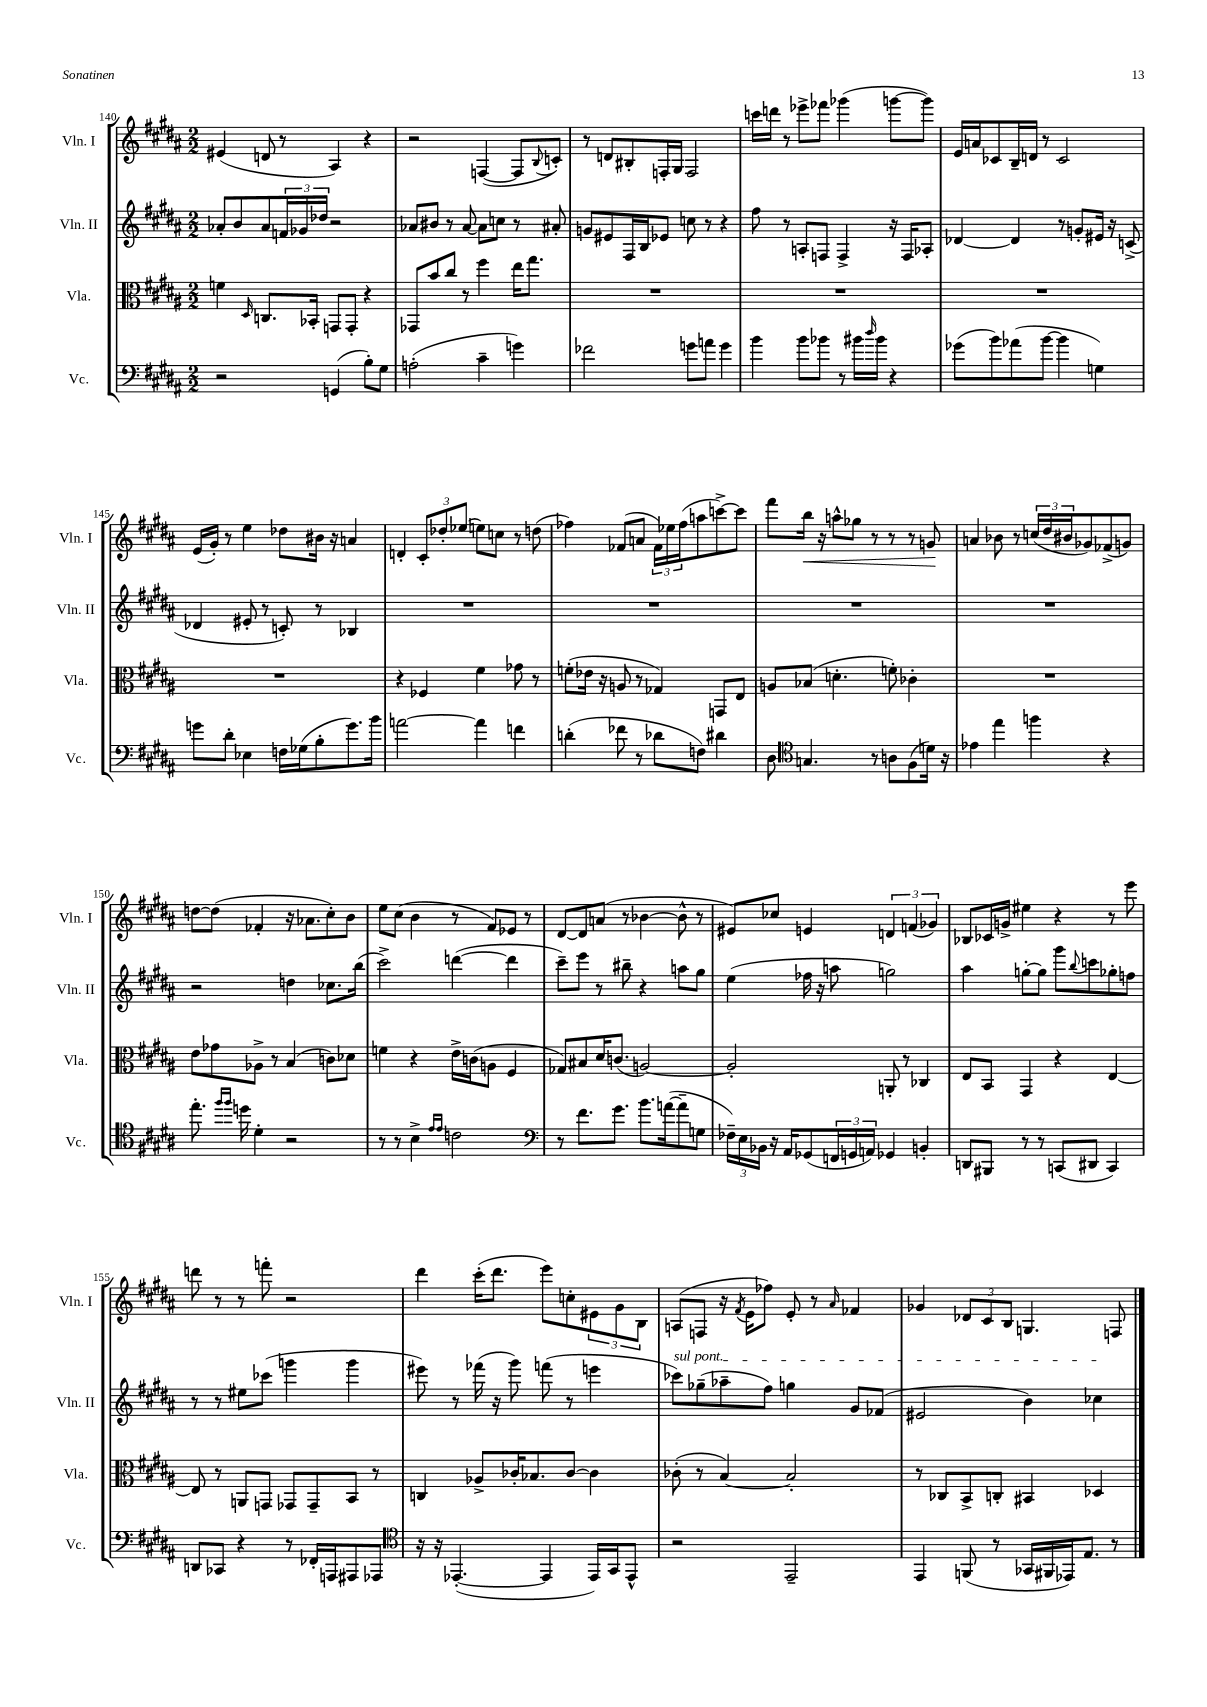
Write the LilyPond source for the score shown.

<<
\new StaffGroup <<
\new Staff = "s0" \with { instrumentName = "Vln. I" shortInstrumentName = "Vln. I" } {
    \clef treble \key b \major \numericTimeSignature \time 2/2
    eis'4( d'8 r8 ais4) r4 |
    r2 f4~( f8 \appoggiatura { b8 } c'8-.) |
    r8 d'8 bis8-. f16-. gis16 f2 |
    c'''16 d'''16 r8 ees'''8-> fes'''8 ges'''4( g'''8~ g'''8) |
    e'16 a'16 ces'8 b16-- d'16 r8 ces'2 |
    e'16( gis'16-.) r8 e''4 des''8 bis'16 r16 a'4 |
    d'4-. \tuplet 3/2 { cis'8-. des''8-. ees''8( } e''8) c''8 r8 d''8( |
    fes''4) fes'8( a'8 \tuplet 3/2 { fes'16) ees''16 fes''16( } a''8 c'''8~->) c'''8 |
    fis'''8 b''16\< r16 a''8-^ ges''8 r8 r8 r8 g'8\! |
    a'4 bes'8 r8 \tuplet 3/2 { c''16( dis''16 bis'16 } ges'8) fes'8->( g'8) |
    d''8~ d''8( fes'4-. r16 aes'8. cis''8-.) b'8 |
    e''8 cis''8( b'4 r8 fis'8) ees'8 r8 |
    dis'8~ dis'8 a'8( r8 bes'4~ bes'8-^ r8 |
    eis'8) ces''8 e'4 \tuplet 3/2 { d'4 f'4( ges'4) } |
    bes8 ces'16 g'16-> eis''4 r4 r8 e'''8 |
    d'''8 r8 r8 f'''8-. r2 |
    dis'''4 cis'''16-.( dis'''8. e'''8) c''8-. \tuplet 3/2 { eis'8 gis'8 b8 } |
    a8( f8 r16 \acciaccatura { fis'8 } e'16 fes''8) e'8-. r8 \grace { ais'16 } fes'4 |
    ges'4 \tuplet 3/2 { des'8 cis'8 b8 } g4. f8 \bar "|." |
}
\new Staff = "s1" \with { instrumentName = "Vln. II" shortInstrumentName = "Vln. II" } {
    \clef treble \key b \major \numericTimeSignature \time 2/2
    aes'8-. b'8 aes'8 \tuplet 3/2 { f'16 ges'16 des''16 } r2 |
    aes'8 bis'8 r8 aes'8~ aes'8 c''8 r8 ais'8-. |
    g'8 eis'8 fis16 b16 ees'8 c''8 r8 r4 |
    fis''8 r8 a8-. f8 f4-> r16 f16 aes8-. |
    des'4~ des'4 r8 g'8-. eis'16 r16 c'8->( |
    des'4 eis'8-. r8 c'8-.) r8 bes4 |
    R1 |
    R1 |
    R1 |
    R1 |
    r2 d''4 ces''8. b''16( |
    cis'''2->) d'''4~( d'''4 |
    cis'''8--) e'''8 r8 bis''8-- r4 a''8 gis''8 |
    e''4( fes''16 r16 a''8 g''2) |
    ais''4 g''8~-. g''8 gis'''8 \appoggiatura { b''8 } c'''8 ges''8-. f''8 |
    r8 r8 eis''8 ces'''8( g'''4 g'''4 |
    eis'''8) r8 fes'''16( r16 gis'''8) f'''8( r8 e'''4 |
    \once \override TextSpanner.bound-details.left.text = \markup { \italic "sul pont." } ces'''8\startTextSpan) ges''8--( aes''8-- fis''8) g''4 gis'8 fes'8( |
    eis'2 b'4) ces''4\stopTextSpan \bar "|." |
}
\new Staff = "s2" \with { instrumentName = "Vla." shortInstrumentName = "Vla." } {
    \clef alto \key b \major \numericTimeSignature \time 2/2
    f'4 \grace { dis16 } c8. bes,16-. g,8 g,8-. r4 |
    ges,8 b'8 cis''8 r8 fis''4 e''16 gis''8. |
    R1 |
    R1 |
    R1 |
    R1 |
    r4 fes4 fis'4 ges'8 r8 |
    f'8-.( ees'16 r16 a8 r8 ges4) g,8 e8 |
    a8 bes8( d'4.-. f'8-.) ces'4-. |
    R1 |
    e'8 ges'8 aes8-> r8 b4( c'8) des'8 |
    f'4 r4 e'16-> c'16( a8 fis4 |
    ges8) bis8 dis'16 c'8.( a2~) |
    a2-. a,8-. r8 ces4 |
    e8 b,8 gis,4 r4 e4~ |
    e8 r8 a,8 g,8 ges,8 ges,8-- b,8 r8 |
    c4 aes8-> ces'16-. bes8. ces'8~ ces'4 |
    ces'8-.( r8 b4~) b2-. |
    r8 ces8 b,8-> c8-. bis,4 des4 \bar "|." |
}
\new Staff = "s3" \with { instrumentName = "Vc." shortInstrumentName = "Vc." } {
    \clef bass \key b \major \numericTimeSignature \time 2/2
    r2 g,4( b8-.) gis8 |
    a2-.( cis'4-- g'4) |
    fes'2 g'8 a'8 g'4 |
    b'4 b'8 bes'8 r8 bis'16 \grace { dis''16 } bis'16 r4 |
    ges'8( b'8) aes'8( b'8~ b'4 g4) |
    g'8 dis'8-. ees4 f16 ges16( b8-. g'8.) b'16 |
    a'2~ a'4 f'4 |
    d'4-.( fes'8 r8 des'8 f8) dis'4 |
    dis8 \clef tenor g4. r8 a8 fis8( d'16) r16 |
    ees'4 e''4 f''4 r4 |
    e''8.-. \grace { fis''16 fis''16 } d''16 dis'4-. r2 |
    r8 r8 b4-> \grace { e'16 e'16 } c'2 |
    \clef bass r8 fis'8. gis'8. b'8. a'16~( a'8-- g8 |
    \tuplet 3/2 { fes16--) e16 bes,16 } r16 ais,16 ges,8( \tuplet 3/2 { f,16 g,16 a,16) } ges,4 b,4-. |
    d,8 bis,,8 r8 r8 c,8( dis,8 c,4) |
    d,8 ces,8 r4 r8 fes,16-. a,,16 ais,,8 aes,,8 |
    \clef tenor r16 r16 ees,4.~-.( ees,4 ees,16) gis,16 ees,8-^ |
    r2 e,2-- |
    e,4 f,8( r8 ges,16 fis,16 ees,16) e8. r8 \bar "|." |
}
>>
>>
\layout { \context { \Score currentBarNumber = #140 } }
